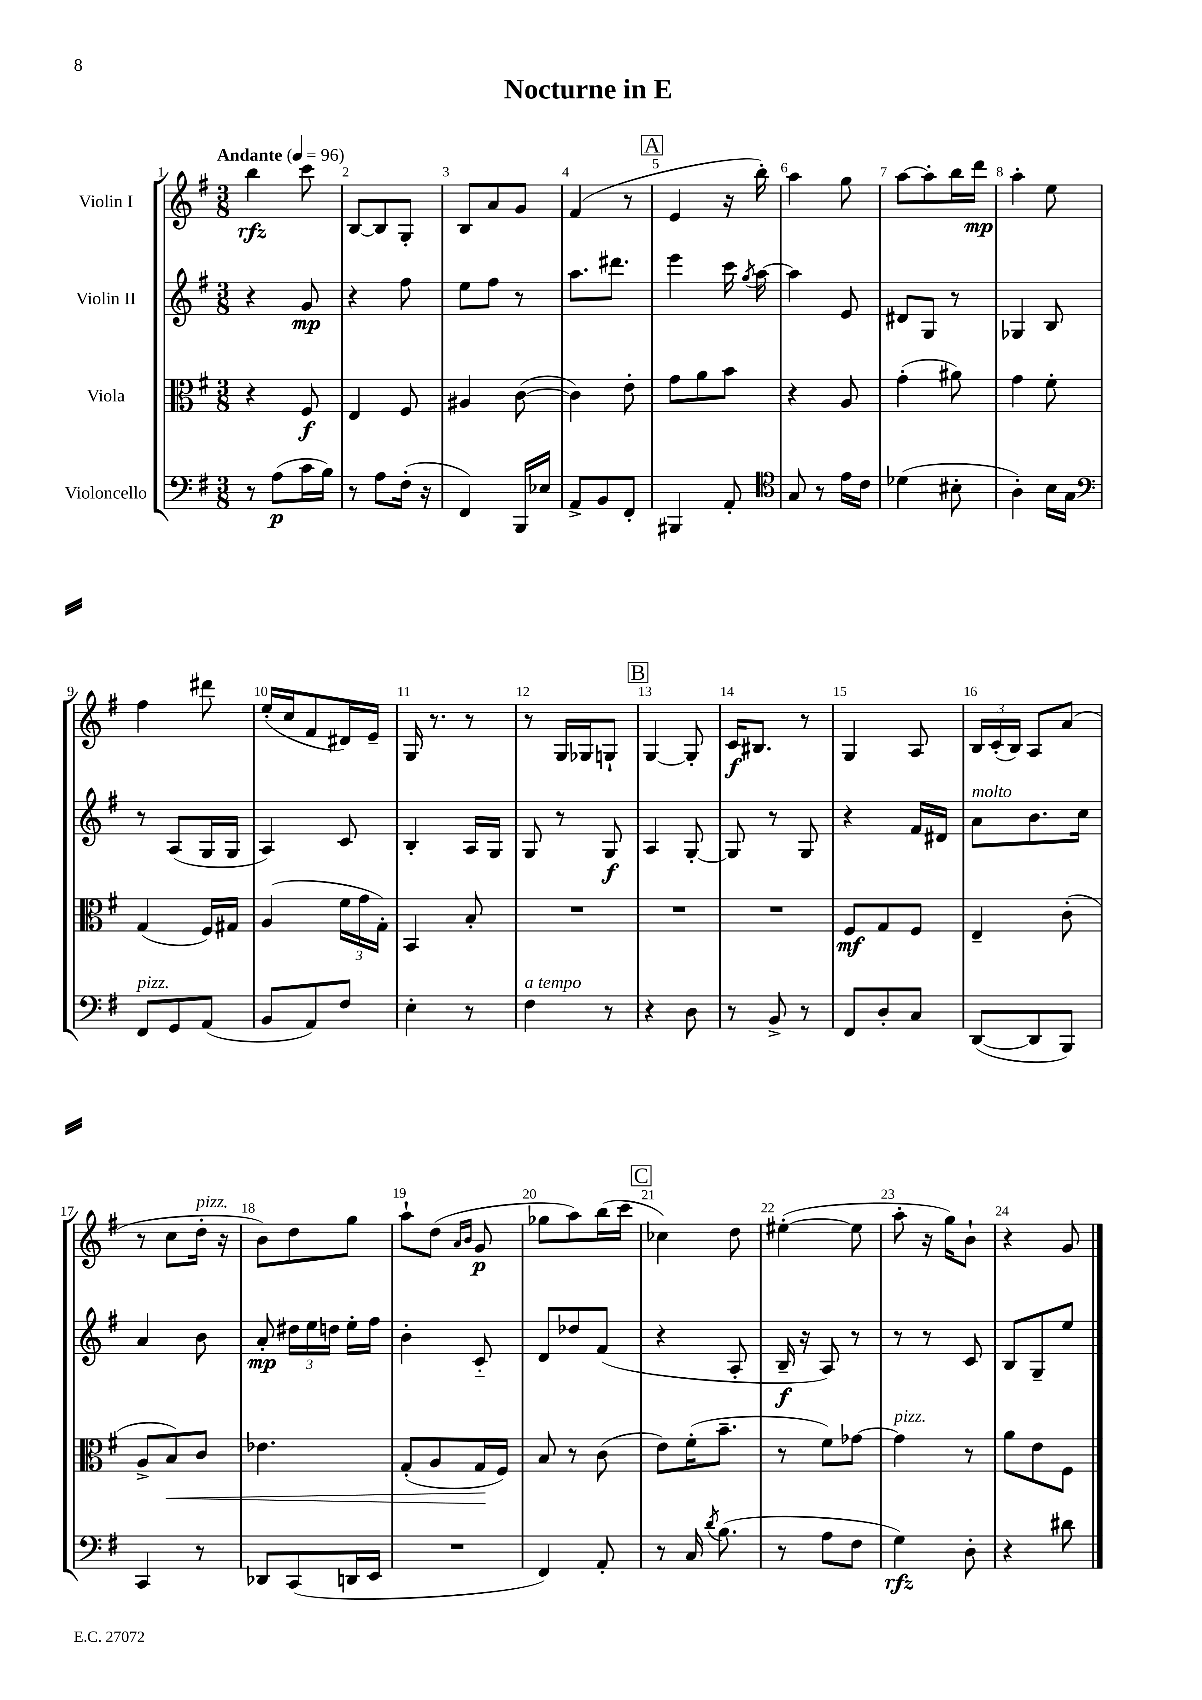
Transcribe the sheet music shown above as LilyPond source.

\header { title = "Nocturne in E" }
<<
\new StaffGroup <<
\new Staff = "s0" \with { instrumentName = "Violin I" } {
    \clef treble \key g \major \numericTimeSignature \time 3/8 \tempo "Andante" 4 = 96
    \autoBeamOff b''4\rfz c'''8 |
    b8[~ b8 g8]-. |
    b8[ a'8 g'8] |
    fis'4( r8 |
    \mark \markup { \box "A" } e'4 r16 b''16-.) |
    a''4 g''8 |
    a''8[~ a''8-. b''16 d'''16]\mp |
    a''4-. e''8 |
    fis''4 dis'''8 |
    e''16[-.( c''16 fis'8 dis'16) e'16]-- |
    g16 r8. r8 |
    r8 g16[ ges16 g8]-! |
    \mark \markup { \box "B" } g4~ g8-. |
    c'16[\f bis8.] r8 |
    g4 a8 |
    \tuplet 3/2 { b16[ c'16-.( b16]) } a8[ a'8]( |
    r8 c''8[ d''16]-.^\markup { \italic "pizz." } r16 |
    b'8[) d''8 g''8] |
    a''8[-! d''8]( \grace { a'16[ b'16] } g'8\p |
    ges''8[ a''8) b''16( c'''16] |
    \mark \markup { \box "C" } ces''4) d''8 |
    eis''4~-.( eis''8 |
    a''8-. r16 g''16[) b'8]-! |
    r4 g'8 \bar "|." |
}
\new Staff = "s1" \with { instrumentName = "Violin II" } {
    \clef treble \key g \major \numericTimeSignature \time 3/8
    \autoBeamOff r4 g'8\mp |
    r4 fis''8 |
    e''8[ fis''8] r8 |
    a''8.[ dis'''8.] |
    \mark \markup { \box "A" } e'''4 c'''16 \acciaccatura { g''8 } a''16~ |
    a''4 e'8 |
    dis'8[ g8] r8 |
    ges4 b8 |
    r8 a8[( g16 g16] |
    a4) c'8 |
    b4-. a16[ g16] |
    g8 r8 g8\f |
    \mark \markup { \box "B" } a4 g8~-. |
    g8 r8 g8 |
    r4 fis'16[ dis'16] |
    a'8[^\markup { \italic "molto" } b'8. c''16] |
    a'4 b'8 |
    a'8-.\mp \tuplet 3/2 { dis''16[ e''16 d''16] } e''16[-. fis''16] |
    b'4-. c'8-_ |
    d'8[ des''8 fis'8]( |
    \mark \markup { \box "C" } r4 a8-. |
    b16--\f r16 a8) r8 |
    r8 r8 c'8 |
    b8[ g8-- e''8] \bar "|." |
}
\new Staff = "s2" \with { instrumentName = "Viola" } {
    \clef alto \key g \major \numericTimeSignature \time 3/8
    \autoBeamOff r4 fis8\f |
    e4 fis8 |
    ais4 c'8~( |
    c'4) e'8-. |
    \mark \markup { \box "A" } g'8[ a'8 b'8] |
    r4 a8 |
    g'4-.( ais'8) |
    g'4 fis'8-. |
    g4( fis16[) gis16] |
    a4( \tuplet 3/2 { fis'16[ g'16 g16]-.) } |
    b,4 b8-. |
    R4. |
    \mark \markup { \box "B" } R4. |
    R4. |
    fis8[\mf g8 fis8] |
    e4-- c'8-.( |
    a8[-> b8\<) c'8] |
    ees'4. |
    g8[-.( a8 g16\! fis16]) |
    b8 r8 c'8( |
    \mark \markup { \box "C" } e'8[) fis'16-.( b'8.]-- |
    r8 fis'8[) ges'8]~ |
    ges'4^\markup { \italic "pizz." } r8 |
    a'8[ e'8 fis8] \bar "|." |
}
\new Staff = "s3" \with { instrumentName = "Violoncello" } {
    \clef bass \key g \major \numericTimeSignature \time 3/8
    \autoBeamOff r8 a8[\p( c'16 b16]) |
    r8 a8[ fis16]-.( r16 |
    fis,4) b,,16[ ees16] |
    a,8[-> b,8 fis,8]-. |
    \mark \markup { \box "A" } bis,,4 a,8-. |
    \clef tenor g8 r8 e'16[ c'16] |
    des'4( bis8-. |
    a4-.) b16[ g16] |
    \clef bass fis,8[^\markup { \italic "pizz." } g,8 a,8]( |
    b,8[ a,8) fis8] |
    e4-. r8 |
    fis4^\markup { \italic "a tempo" } r8 |
    \mark \markup { \box "B" } r4 d8 |
    r8 b,8-> r8 |
    fis,8[ d8-. c8] |
    d,8[~( d,8 b,,8]) |
    c,4 r8 |
    des,8[ c,8( d,16 e,16] |
    R4. |
    fis,4) a,8-. |
    \mark \markup { \box "C" } r8 c16 \acciaccatura { d'8 } b8.( |
    r8 a8[ fis8] |
    g4\rfz) d8-. |
    r4 dis'8 \bar "|." |
}
>>
>>
\layout { \context { \Score \override BarNumber.break-visibility = ##(#f #t #t) barNumberVisibility = #all-bar-numbers-visible } }
